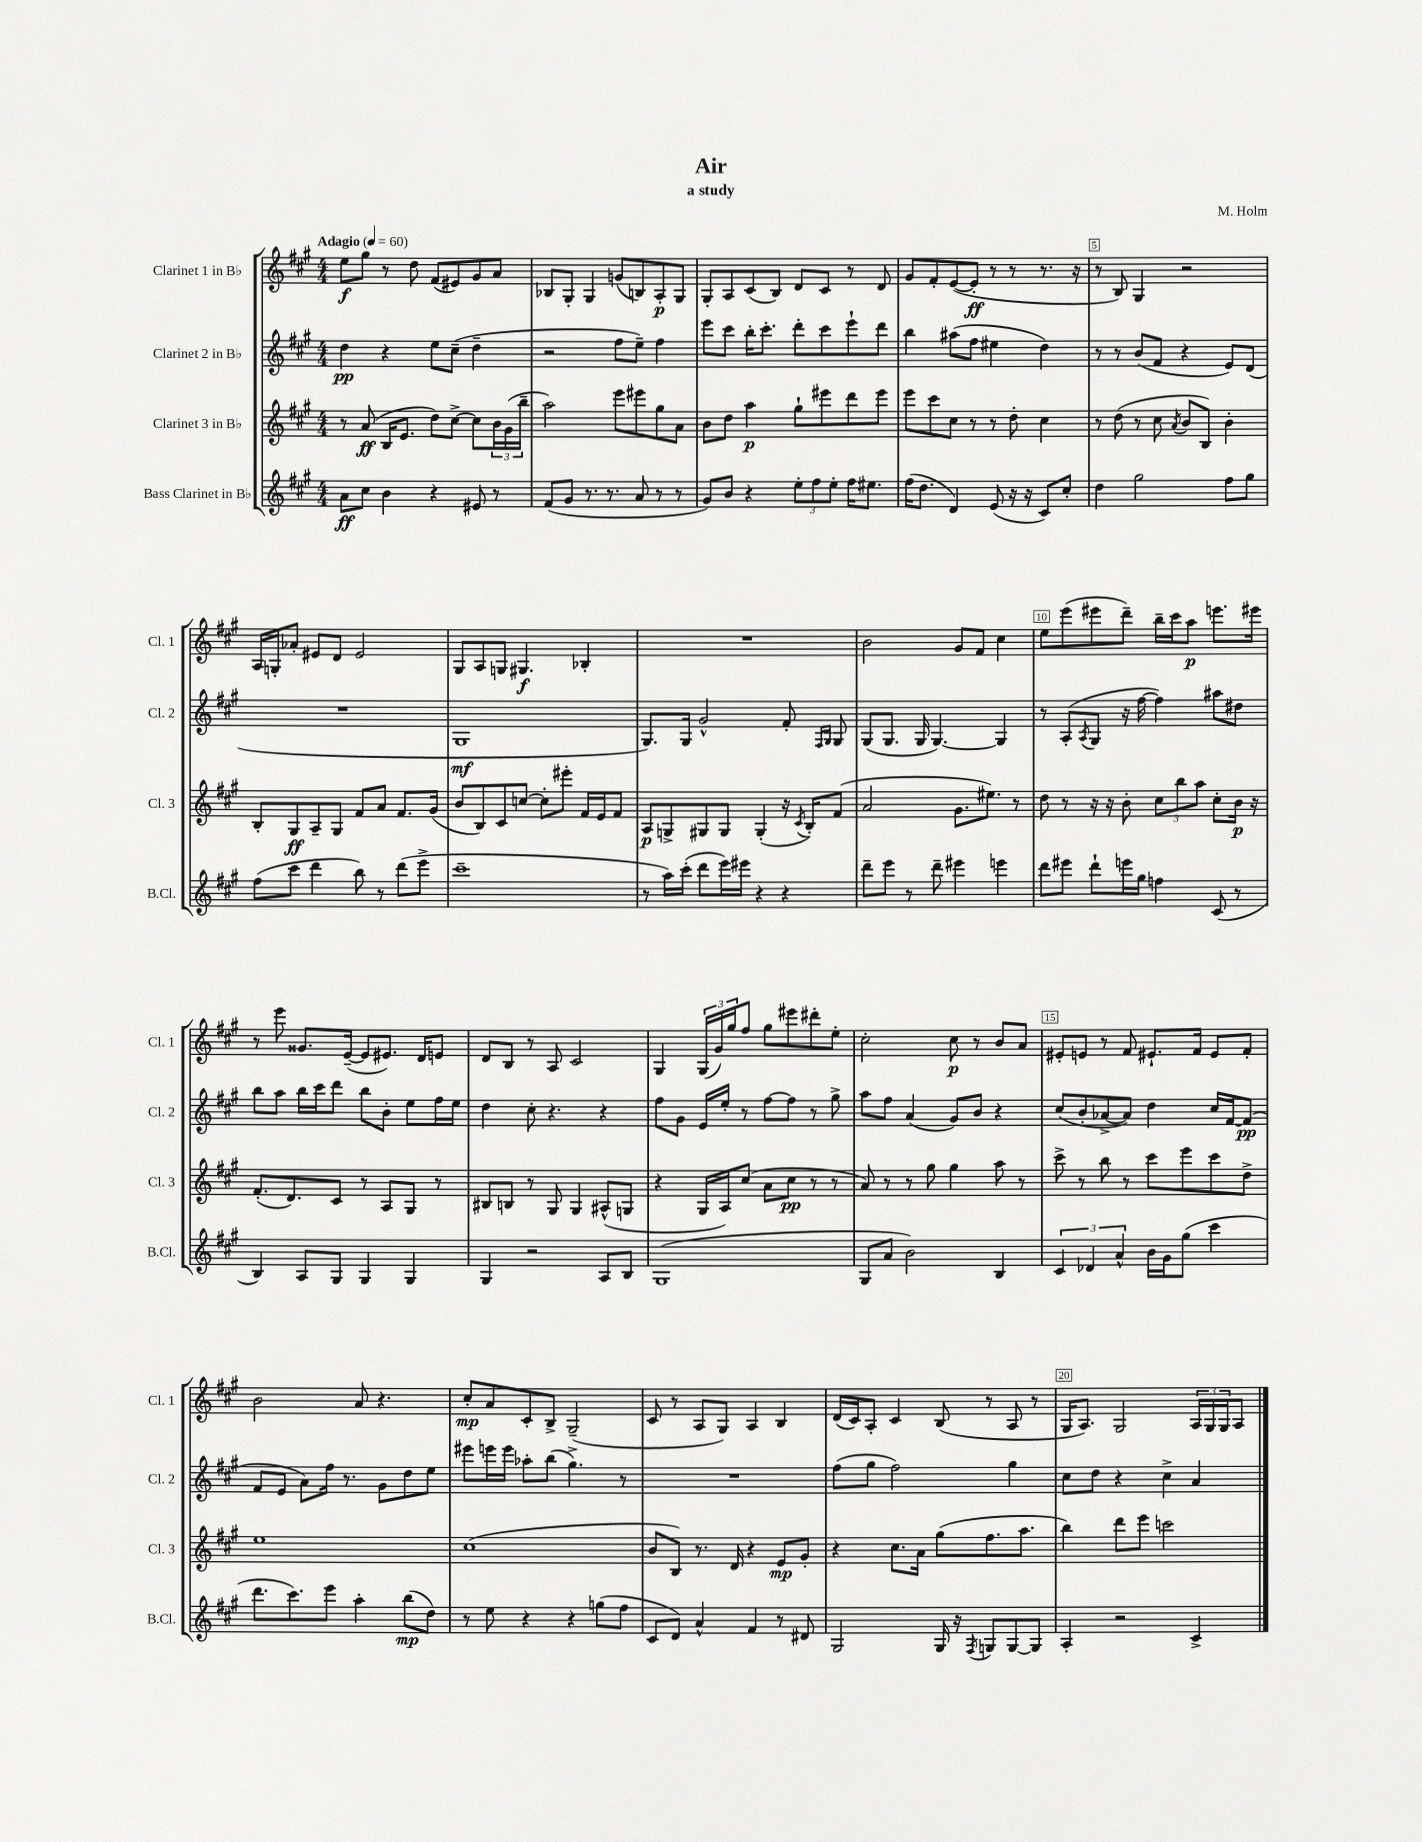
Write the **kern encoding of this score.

**kern	**dynam	**kern	**dynam	**kern	**dynam	**kern	**dynam
*part4	*part4	*part3	*part3	*part2	*part2	*part1	*part1
*staff4	*staff4	*staff3	*staff3	*staff2	*staff2	*staff1	*staff1
*I"Bass Clarinet in B♭	*	*I"Clarinet 3 in B♭	*	*I"Clarinet 2 in B♭	*	*I"Clarinet 1 in B♭	*
*I'B.Cl.	*	*I'Cl. 3	*	*I'Cl. 2	*	*I'Cl. 1	*
*clefG2	*	*clefG2	*	*clefG2	*	*clefG2	*
*k[f#c#g#]	*	*k[f#c#g#]	*	*k[f#c#g#]	*	*k[f#c#g#]	*
*M4/4	*	*M4/4	*	*M4/4	*	*M4/4	*
*MM60	*	*MM60	*	*MM60	*	*MM60	*
=1	=1	=1	=1	=1	=1	=1	=1
!	!	!	!	!	!	!LO:TX:a:B:t=Adagio	!
8a\L	ff	8r	.	4dd\	pp	8ee\L	f
8cc#\J	.	(8a/	ff	.	.	8gg#\J	.
4b\	.	16B/KL	.	4r	.	8r	.
.	.	8.e/J	.	.	.	.	.
.	.	.	.	.	.	8dd\	.
4r	.	8dd\L)	.	8ee\L	.	(8f#/L	.
.	.	[8cc#^\J	.	(8cc#~\J	.	8e#X/)	.
8e#X/	.	8cc#\L]	.	4dd~\	.	8g#/	.
8r	.	24b\L	.	.	.	8a/J	.
.	.	(24g#\	.	.	.	.	.
.	.	24bb~\JJ	.	.	.	.	.
=2	=2	=2	=2	=2	=2	=2	=2
(8f#/L	.	2aa\)	.	2r	.	8B-X/L	.
8g#/J	.	.	.	.	.	8G#'/J	.
8.r	.	.	.	.	.	4G#/	.
8.r	.	.	.	.	.	.	.
.	.	8eee\L	.	8ff#\L	.	(8gn/L	.
8a/	.	8eee#X\	.	8ee~\J)	.	8Bn/)	.
8r	.	8gg#\	.	4ff#\	.	8A'/	p
8r	.	8a\J	.	.	.	8G#/J	.
=3	=3	=3	=3	=3	=3	=3	=3
8g#/L)	.	8b\L	.	8eee\L	.	8G#'/L	.
8b/J	.	8dd\J	.	8ccc#\J	.	8A/	.
4r	.	4aa\	p	16bb'\KL	.	(8c#/	.
.	.	.	.	8.ccc#'\J	.	.	.
.	.	.	.	.	.	8B/J)	.
12ee'\L	.	8gg#`\L	.	8ddd'\L	.	8d/L	.
12ff#\	.	.	.	.	.	.	.
.	.	8eee#X\	.	8ccc#\	.	8c#/J	.
12ee'\J	.	.	.	.	.	.	.
16ff#\KL	.	8ddd\	.	8eee`\	.	8r	.
8.ee#X\J	.	.	.	.	.	.	.
.	.	8eee#\J	.	8ddd\J	.	8d/	.
=4	=4	=4	=4	=4	=4	=4	=4
(16ff#\KL	.	8eee\L	.	4bb\	.	8g#/L	.
8.dd\J	.	.	.	.	.	.	.
.	.	8ccc#\	.	.	.	8f#'/	.
4d/)	.	8cc#\J	.	(8aa#X\L	.	([8e/	.
.	.	8r	.	8ff#\J	.	8e'/J]	ff
(8e/	.	8r	.	4ee#X\	.	8r	.
16r	.	8dd'\	.	.	.	8r	.
16r	.	.	.	.	.	.	.
8c#/L)	.	4cc#\	.	4dd\)	.	8.r	.
8cc#'/J	.	.	.	.	.	.	.
.	.	.	.	.	.	16r	.
=5	=5	=5	=5	=5	=5	=5	=5
4dd\	.	8r	.	8r	.	8r	.
.	.	(8dd\	.	8r	.	8B/)	.
2gg#\	.	8r	.	(8b/L	.	4G#/	.
.	.	8cc#\	.	8f#/J	.	.	.
.	.	8qa/	.	.	.	.	.
.	.	8b/L	.	4r	.	2r	.
.	.	8B/J)	.	.	.	.	.
8ff#\L	.	4b'\	.	8e/L)	.	.	.
8gg#\J	.	.	.	(8d/J	.	.	.
!!LO:LB:g=z
=6	=6	=6	=6	=6	=6	=6	=6
(8ff#\L	.	8B'/L	.	1r	.	16A/LL	.
.	.	.	.	.	.	16Gn'/J	.
8ccc#\J	.	8G#/	ff	.	.	8a-X'/J	.
4ddd\	.	8A~/	.	.	.	8e#X/L	.
.	.	8G#/J	.	.	.	8d/J	.
8bb\)	.	8f#/L	.	.	.	2e#/	.
8r	.	8a/J	.	.	.	.	.
(8ddd\L	.	8.f#/L	.	.	.	.	.
8eee^\J	.	.	.	.	.	.	.
.	.	(16g#/Jk	.	.	.	.	.
=7	=7	=7	=7	=7	=7	=7	=7
1ccc#~	.	8b/L	.	1G#	mf	8G#/L	.
.	.	8B/)	.	.	.	8A/	.
.	.	8c#/	.	.	.	8Gn/J	.
.	.	[8ccn/J	.	.	.	4.G#X/	f
.	.	8cc'\L]	.	.	.	.	.
.	.	8eee#X'\J	.	.	.	.	.
.	.	16f#/LL	.	.	.	4B-X'/	.
.	.	16e/J	.	.	.	.	.
.	.	8f#/J	.	.	.	.	.
=8	=8	=8	=8	=8	=8	=8	=8
8r	.	8A/L	p	8.G#/L)	.	1r	.
16aa\LL)	.	8Gn^/	.	.	.	.	.
(16ccc#'\JJ	.	.	.	16G#/Jk	.	.	.
8ddd\L	.	8G#X/	.	2g#^^/	.	.	.
16eee\L)	.	8G#/J	.	.	.	.	.
16eee#X\JJ	.	.	.	.	.	.	.
4r	.	(4G#'/	.	.	.	.	.
4r	.	16r	.	8f#'/	.	.	.
.	.	8qc#/	.	.	.	.	.
.	.	16B'/KL)	.	.	.	.	.
.	.	.	.	16qqF#/LL	.	.	.
.	.	.	.	16qqG#/JJ	.	.	.
.	.	(8f#/J	.	8G#/	.	.	.
=9	=9	=9	=9	=9	=9	=9	=9
8ddd~\L	.	2a/	.	(8G#/L	.	2b\	.
8eee\J	.	.	.	8.G#/J	.	.	.
8r	.	.	.	.	.	.	.
.	.	.	.	16G#/	.	.	.
8ddd~\	.	.	.	[4.G#/)	.	.	.
4eee#X\	.	8.g#\L	.	.	.	8g#/L	.
.	.	.	.	.	.	8f#/J	.
.	.	8.ee#X\J)	.	.	.	.	.
4eeen\	.	.	.	4G#/]	.	4cc#\	.
.	.	8r	.	.	.	.	.
=10	=10	=10	=10	=10	=10	=10	=10
8ddd\L	.	8dd\	.	8r	.	8ee\L	.
8eee#X\J	.	8r	.	(8A'/L	.	(8eee\	.
.	.	.	.	8qA/	.	.	.
8ddd`\L	.	16r	.	8G#/J	.	8eee#X\	.
.	.	16r	.	.	.	.	.
16eeen\L	.	8b'\	.	16r	.	8ddd~\J)	.
16gg#\JJ	.	.	.	[16ff#\	.	.	.
4ffn\	.	12cc#\L	.	4ff#\])	.	16bb~\LL	.
.	.	.	.	.	.	16ccc#\J	.
.	.	12bb\	.	.	.	.	.
.	.	.	.	.	.	8aa\J	p
.	.	12aa\J	.	.	.	.	.
(8c#/	.	8cc#'\L	.	8aa#X\L	.	8.eeen\L	.
8r	.	16b\Jk	p	8dd#X\J	.	.	.
.	.	16r	.	.	.	16eee#X\Jk	.
!!LO:LB:g=z
=11	=11	=11	=11	=11	=11	=11	=11
4B/)	.	(8.f#'/L	.	8bb\L	.	8r	.
.	.	.	.	8aa\J	.	8eee\	.
.	.	8.d/)	.	.	.	.	.
8A/L	.	.	.	16bb\LL	.	8.g##X/L	.
.	.	.	.	16ccc#\J	.	.	.
8G#/J	.	8c#/J	.	8ddd\J	.	.	.
.	.	.	.	.	.	([16e~/Jk	.
4G#/	.	8r	.	8bb\L	.	8e/L]	.
.	.	8A/L	.	8b'\J	.	8.e#X/J)	.
4G#/	.	8G#/J	.	8ee\L	.	.	.
.	.	.	.	.	.	16d/KL	.
.	.	8r	.	16ff#\L	.	8en/J	.
.	.	.	.	16ee\JJ	.	.	.
=12	=12	=12	=12	=12	=12	=12	=12
4G#/	.	8B#X/L	.	4dd\	.	8d/L	.
.	.	8Bn/J	.	.	.	8B/J	.
2r	.	8r	.	8cc#'\	.	8r	.
.	.	8G#/	.	4.r	.	8A/	.
.	.	4G#/	.	.	.	2c#/	.
8A/L	.	(8A#X^^/L	.	4r	.	.	.
8B/J	.	8Gn/J	.	.	.	.	.
=13	=13	=13	=13	=13	=13	=13	=13
(1G#	.	4r	.	8ff#\L	.	4G#/	.
.	.	.	.	8g#\J	.	.	.
.	.	16G#/LL	.	16e/LL	.	(24G#/LL	.
.	.	.	.	.	.	24g#/)	.
.	.	16A/J)	.	16ee'/JJ	.	.	.
.	.	.	.	.	.	24gg#/J	.
.	.	(8cc#/J	.	8r	.	8ff#/J	.
.	.	8a\L	.	[8ff#\L	.	8gg#\L	.
.	.	8cc#\J	pp	8ff#\J]	.	8eee#X\	.
.	.	8r	.	8r	.	8ddd#X'\	.
.	.	8r	.	8gg#^\	.	8ee'\J	.
=14	=14	=14	=14	=14	=14	=14	=14
8G#/L	.	8a/)	.	8aa\L	.	2cc#'\	.
8a/J	.	8r	.	8ff#\J	.	.	.
2b\)	.	8r	.	(4a/	.	.	.
.	.	8gg#\	.	.	.	.	.
.	.	4gg#\	.	8g#/L)	.	8cc#\	p
.	.	.	.	8b/J	.	8r	.
4B/	.	8aa\	.	4r	.	8b/L	.
.	.	8r	.	.	.	8a/J	.
=15	=15	=15	=15	=15	=15	=15	=15
6c#/	.	8ccc#^\	.	(8cc#/L	.	8e#X'/L	.
.	.	8r	.	8b'/	.	8en/J	.
6d-X/	.	.	.	.	.	.	.
.	.	8bb\	.	[8a-X^/	.	8r	.
6a^^/	.	.	.	.	.	.	.
.	.	8r	.	8a-/J])	.	8f#/	.
16b\LL	.	8ccc#\L	.	4dd\	.	8.e#X`/L	.
16g#\J	.	.	.	.	.	.	.
(8gg#\J	.	8eee\	.	.	.	.	.
.	.	.	.	.	.	16f#/Jk	.
4ccc#\	.	8ccc#\	.	16cc#/LL	.	8e#/L	.
.	.	.	.	[16f#/J	.	.	.
.	.	8dd^\J	.	(8f#/J]	pp	8f#'/J	.
!!LO:LB:g=z
=16	=16	=16	=16	=16	=16	=16	=16
8.ddd\L	.	1ee	.	8f#/L	.	2b\	.
.	.	.	.	8e/J	.	.	.
8.ccc#\)	.	.	.	.	.	.	.
.	.	.	.	8a\L)	.	.	.
8eee\J	.	.	.	16ff#\Jk	.	.	.
.	.	.	.	8.r	.	.	.
4aa'\	.	.	.	.	.	8a/	.
.	.	.	.	8g#\L	.	4.r	.
(8bb\L	mp	.	.	8dd\	.	.	.
8dd\J)	.	.	.	8ee\J	.	.	.
=17	=17	=17	=17	=17	=17	=17	=17
8r	.	(1cc#	.	8eee#X\L	.	8cc#'/L	mp
8ee\	.	.	.	16eeen\L	.	8a/	.
.	.	.	.	16eee\JJ	.	.	.
4r	.	.	.	8aa-X'\L	.	8c#'/	.
.	.	.	.	(8bb\J	.	8B^/J	.
4r	.	.	.	4.gg#^\)	.	(2G#~/	.
(8ggn\L	.	.	.	.	.	.	.
8ff#\J	.	.	.	8r	.	.	.
=18	=18	=18	=18	=18	=18	=18	=18
8c#/L	.	8b/L	.	1r	.	8c#/	.
8d/J)	.	8B/J)	.	.	.	8r	.
4a^^/	.	8.r	.	.	.	8A/L	.
.	.	.	.	.	.	8G#/J)	.
.	.	16d/	.	.	.	.	.
4f#/	.	4r	.	.	.	4A/	.
8r	.	8e/L	mp	.	.	4B/	.
8d#X/	.	8g#'/J	.	.	.	.	.
=19	=19	=19	=19	=19	=19	=19	=19
2G#/	.	4r	.	(8ff#\L	.	(16d/LL	.
.	.	.	.	.	.	16c#/J)	.
.	.	.	.	8gg#\J	.	8A'/J	.
.	.	8.cc#\L	.	2ff#\)	.	4c#/	.
.	.	16a\Jk	.	.	.	.	.
16G#/	.	(8gg#\L	.	.	.	(8B/	.
16r	.	.	.	.	.	.	.
8qF#/	.	.	.	.	.	.	.
8Gn/L	.	8.ff#\	.	.	.	8r	.
[8G/	.	.	.	4gg#\	.	8A/	.
.	.	8.aa\J	.	.	.	.	.
8G/J]	.	.	.	.	.	8r	.
=20	=20	=20	=20	=20	=20	=20	=20
4A'/	.	4bb\)	.	8cc#\L	.	16G#/KL	.
.	.	.	.	.	.	8.A/J)	.
.	.	.	.	8dd\J	.	.	.
2r	.	8ddd\L	.	4r	.	2G#/	.
.	.	8eee\J	.	.	.	.	.
.	.	2cccn\	.	4cc#^\	.	.	.
4c#^/	.	.	.	4a/	.	24A/LL	.
.	.	.	.	.	.	24G#/	.
.	.	.	.	.	.	24G#/J	.
.	.	.	.	.	.	8A/J	.
==	==	==	==	==	==	==	==
*-	*-	*-	*-	*-	*-	*-	*-
